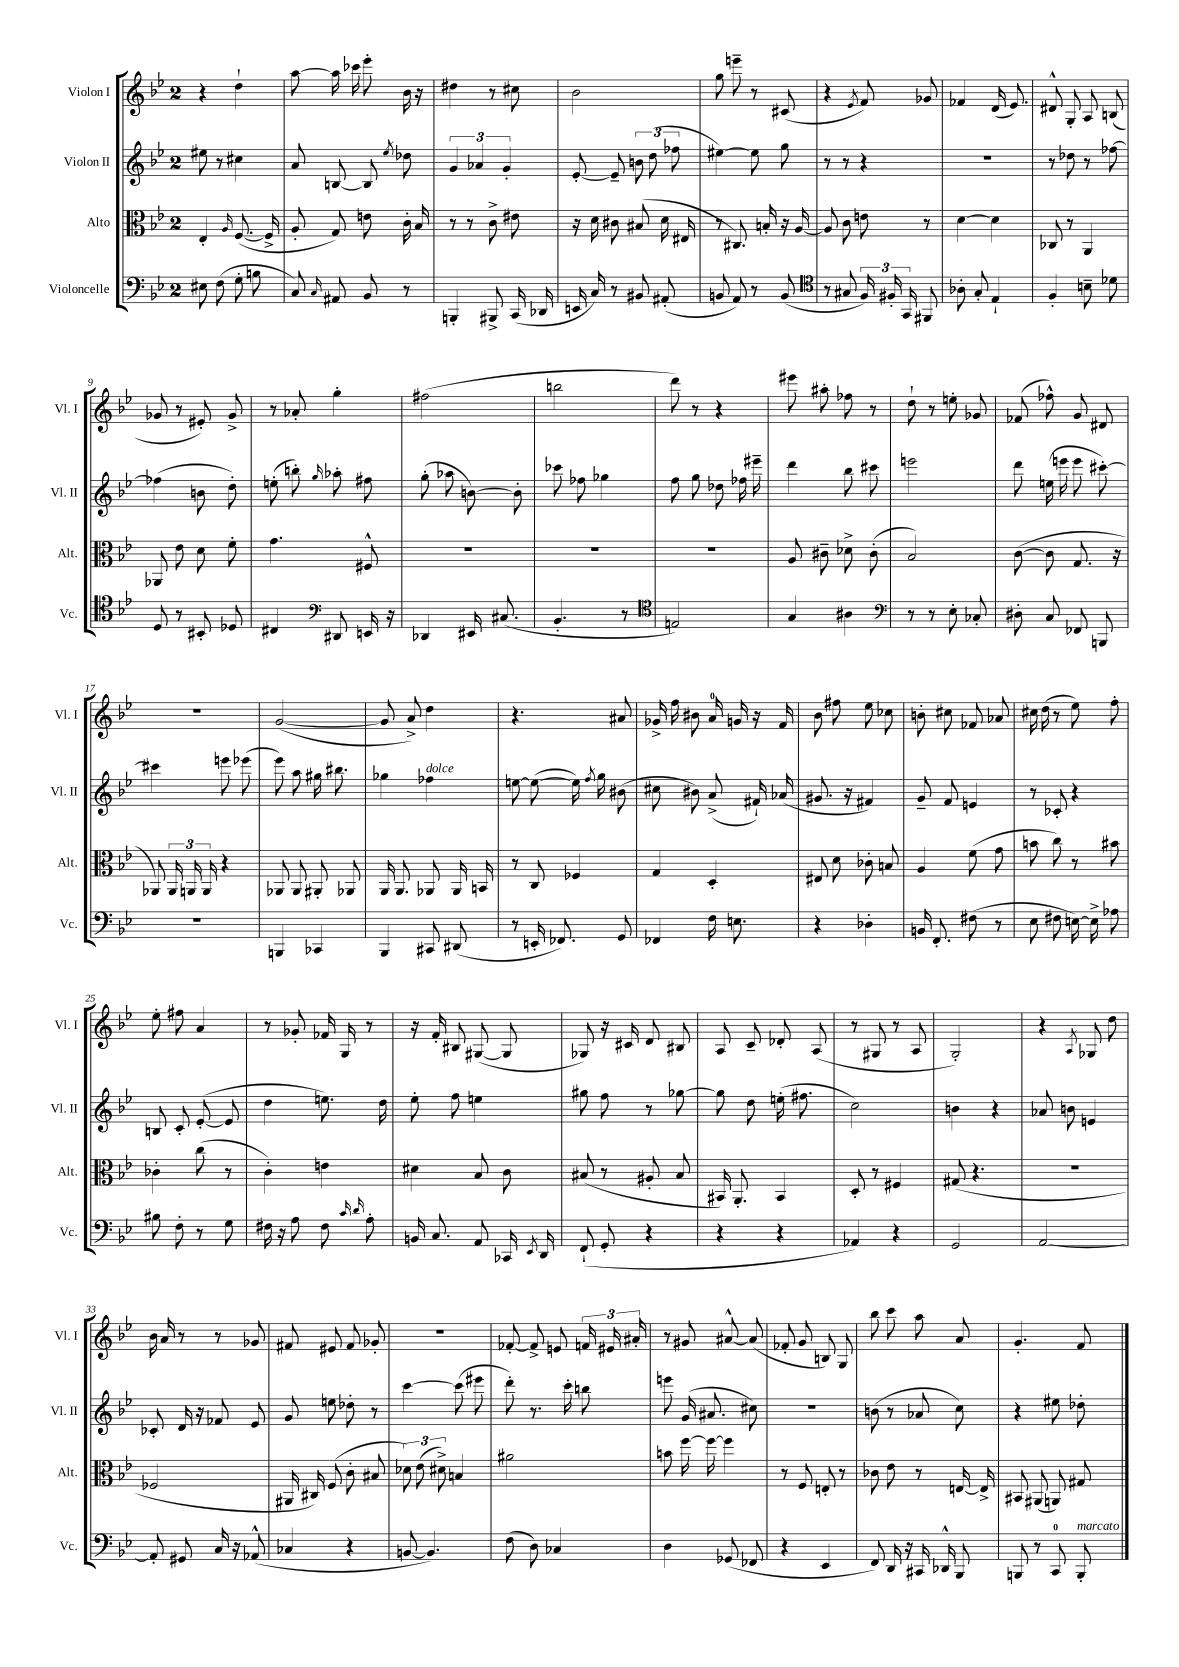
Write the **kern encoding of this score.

**kern	**kern	**kern	**kern
*staff4	*staff3	*staff2	*staff1
*clefF4	*clefC3	*clefG2	*clefG2
*k[b-e-]	*k[b-e-]	*k[b-e-]	*k[b-e-]
*M2/4	*M2/4	*M2/4	*M2/4
8E#\	4E-'/	8ee#\	4r
(8F\	.	8r	.
.	16qqA/	.	.
8G'\	([8.F/	4cc#\	4dd`\
8B\	.	.	.
.	16F^/]	.	.
=	=	=	=
8C/)	8A'/	8a/	[8aa\
16qqC/	.	.	.
8AA#/	8G/)	[8B/	16aa\]
.	.	.	16ccc-\
8BB-/	8e\	8B/]	8eee-'\
.	.	8qee-/	.
8r	16c'\	8dd-\	16b-\
.	16B-/	.	16r
=	=	=	=
4BBB'/	8r	6g/	4dd#\
.	8r	.	.
.	.	6a-/	.
8BBB#^/	8c^\	.	8r
.	.	6g'/	.
(16CC/	8e#\	.	8cc#\
16DD-/	.	.	.
=	=	=	=
16EE/	16r	[8e-'/	2b-\
16C/)	16d\	.	.
8r	8c#\	8e-~/]	.
8BB#/	(8B#/	12b\	.
.	.	(12dd\	.
(8AA#'/	16d\	.	.
.	.	12ff-\	.
.	16E#/	.	.
=	=	=	=
8BB/	8r	[4ee#\)	8gg\
8AA/)	8.C#/)	.	8eee~\
8r	.	8ee#\]	8r
.	16B'/	.	.
(8BB/	16r	8gg\	(8c#/
.	[16A/	.	.
=	=	=	=
*clefC4	*	*	*
8r	8A/]	8r	4r
8G#/	8c\	8r	.
.	.	.	8qe-/
24F/)	8e\	4r	8f/)
24F#'/	.	.	.
24GG/	.	.	.
8FF#/	8r	.	8g-/
=	=	=	=
8A-'\	[4d\	2r	4f-/
8G'/	.	.	.
4E-`/	4d\]	.	(16d/
.	.	.	8.e-/)
=	=	=	=
4F'/	8C-/	8r	8d#^^/
.	8r	8dd-\	8G'/
8B~\	4AA/	8r	8A/
8d-\	.	[8ff-\	(8B/
=	=	=	=
8D/	8AA-/	(4ff-\]	8g-/
8r	8e-\	.	8r
8BB#'/	8d\	8b\	8e#'/)
8D-/	8f'\	8dd'\)	8g-^/
=	=	=	=
4C#/	4.g\	(8ee'\	8r
.	.	8bb'\)	8a-'/
*clefF4	*	*	*
.	.	16qqgg/	.
8DD#/	.	8aa-'\	4gg'\
16EE/	8F#^^/	8ff#\	.
16r	.	.	.
=	=	=	=
4DD-/	2r	(8gg'\	(2ff#\
.	.	8aa-\	.
16EE#/	.	[8b\)	.
(8.C#/	.	.	.
.	.	8b'\]	.
=	=	=	=
4.BB-'/	2r	8ccc-\	2bb\
.	.	8ff-\	.
.	.	4gg-\	.
8r	.	.	.
=	=	=	=
*clefC4	*	*	*
2E/)	2r	8ff\	8ddd\)
.	.	8gg\	8r
.	.	8dd-\	4r
.	.	16ff-\	.
.	.	16eee#~\	.
=	=	=	=
4G/	8A/	4ddd\	8eee#\
.	8c#~\	.	8aa#'\
4A#\	8d-^\	8bb-\	8ff-\
.	(8c#'\	8ccc#\	8r
=	=	=	=
*clefF4	*	*	*
8r	2B-/)	2eee\	8dd`\
8r	.	.	8r
8E-'\	.	.	8ee'\
8C-'/	.	.	8g-/
=	=	=	=
8D#'\	([8c\	8ddd\	(8f-/
8C/	8c\]	(16ee\	8ff-^^\)
.	.	16eee\	.
8FF-/	8.G/	8eee\	8g/
8BBB/	.	[8ccc#'\)	8d#/
.	16r	.	.
=	=	=	=
2r	8AA-/)	4ccc#\]	2r
.	24AA-/	.	.
.	24AA/	.	.
.	24AA/	.	.
.	4r	8eee\	.
.	.	(8eee-\	.
=	=	=	=
4BBB/	8AA-/	8eee-\)	([2g/
.	8AA-/	8aa\	.
4CC-/	8AA#'/	16gg#\	.
.	.	8.bb#\	.
.	8AA-/	.	.
=	=	=	=
4BBB-/	16AA/	4gg-\	8g/]
.	8.AA/	.	.
.	.	.	8a^/)
8CC#/	8AA-/	4ff-\	4dd\
(8DD#/	16AA-/	.	.
.	16BB/	.	.
=	=	=	=
8r	8r	[8ee\	4.r
16EE'/	8C/	(8ee\_	.
8.FF-/)	.	.	.
.	4F-/	16ee\])	.
.	.	8qff/	.
.	.	16gg\	.
8GG/	.	(8b#\	8a#/
=	=	=	=
4FF-/	4G/	8cc#\	16g-^/
.	.	.	16ff\
.	.	8b#\)	8b#\
16F\	4D'/	(8a^/	16a/
8.E\	.	.	16g/
.	.	16f#`/)	16r
.	.	(16a-/	16f/
=	=	=	=
4r	8E#/	8.g#/	8b-\
.	8d\	.	8ff#\
.	.	16r	.
4D-'\	8c-'\	4f#/)	8ee-\
.	8B/	.	8cc-\
=	=	=	=
16BB/	4A/	8g~/	8b'\
8.FF'/	.	.	.
.	.	8f/	8cc#\
(8F#\	(8f\	4e/	8f-/
8r	8g\	.	8a-/
=	=	=	=
8E-\	8b\	8r	16cc#\
.	.	.	(16dd\
8F#\	8cc\)	8c-'/	8r
[16E\)	8r	4r	8ee-\)
16E^\]	.	.	.
8A-\	8b#\	.	8ff'\
=	=	=	=
8B#\	4c-'\	8B/	8ee-'\
8F'\	.	8c'/	8ff#\
8r	(8cc\	([8e-'/	4a/
8G\	8r	8e-/]	.
=	=	=	=
16F#\	4c'\)	4dd\	8r
16r	.	.	.
8A\	.	.	8g-'/
8F#\	4e\	8.ee\)	16f-/
.	.	.	16G/
16qqc/	.	.	.
16qqd/	.	.	.
8A'\	.	.	8r
.	.	16dd\	.
=	=	=	=
16BB/	4d#\	8ee-'\	16r
8.C/	.	.	16f'/
.	.	8ff\	8B#/
8AA/	8B-/	4ee\	([8G#/
16CC-/	8c\	.	8G#/]
8qEE-/	.	.	.
16DD/	.	.	.
=	=	=	=
(8FF`/	(8B#/	8gg#\	8G-/)
8GG'/	8r	8ff\	16r
.	.	.	16c#/
4r	8A#'/	8r	8d/
.	8B#/	[8gg-\	8B#/
=	=	=	=
4r	16BB#/)	8gg-\]	8A/
.	8.AA'/	.	.
.	.	8dd\	8c~/
4r	4BB#/	(16ee'\	8d-'/
.	.	8.ff#\	.
.	.	.	(8A/
=	=	=	=
4AA-/)	8D'/	2cc\)	8r
.	8r	.	8G#/
4r	4F#/	.	8r
.	.	.	8A/
=	=	=	=
2GG/	(8G#/	4b\	2G'/)
.	4.r	.	.
.	.	4r	.
=	=	=	=
[2AA/	2r	8a-/	4r
.	.	8b\	.
.	.	.	8qA/
.	.	4e/	8G-/
.	.	.	8dd\
=	=	=	=
8AA'/]	2F-/	8c-'/	16b-\
.	.	.	16a/
8GG#/	.	16d/	8r
.	.	16r	.
16C/	.	8f-/	8r
16r	.	.	.
(8AA-^^/	.	8e-/	8g-/
=	=	=	=
4C-/	16AA#/	8g/	8f#/
.	16C#/)	.	.
.	(8F/	8ee\	8e#/
4r	8c'\	8dd-'\	8f#/
.	8B#/	8r	8g-'/
=	=	=	=
[8BB/	12d-\)	[4ccc\	2r
.	(12e-\	.	.
4.BB/])	.	.	.
.	12d#^\)	.	.
.	4B/	(8ccc\]	.
.	.	8eee#\	.
=	=	=	=
(8F\	2a#\	8ddd'\)	[8f-'/
8D\)	.	8.r	8f-^/]
4C-/	.	.	8e/
.	.	16ccc'\	.
.	.	8bb\	24f/
.	.	.	24e#/
.	.	.	24a#'/
=	=	=	=
4D\	8b\	8eee\	8r
.	[16ff\	(16g/	8g#/
.	16ff\_	8.a#/	.
(8GG-/	4ff\]	.	[8a#^^/
8FF-/	.	8cc#\)	(8a#/]
=	=	=	=
4r	8r	2r	8f-'/
.	8F/	.	8g/
4EE-/	8E'/	.	8B/)
.	8r	.	8G/
=	=	=	=
8FF/)	8c-\	(8b\	8bb-\
16DD/	8e-\	8r	8ccc\
16r	.	.	.
16CC#/	8r	8a-/	8aa\
16DD-^^/	.	.	.
8BBB-/	[16E/	8cc\)	8a/
.	16E^/]	.	.
=	=	=	=
8BBB/	8BB#/	4r	4.g'/
8r	(8AA#/	.	.
8CC/	8AA/)	8ee#\	.
8BBB'/	8G#/	8dd-'\	8f/
==	==	==	==
*-	*-	*-	*-
